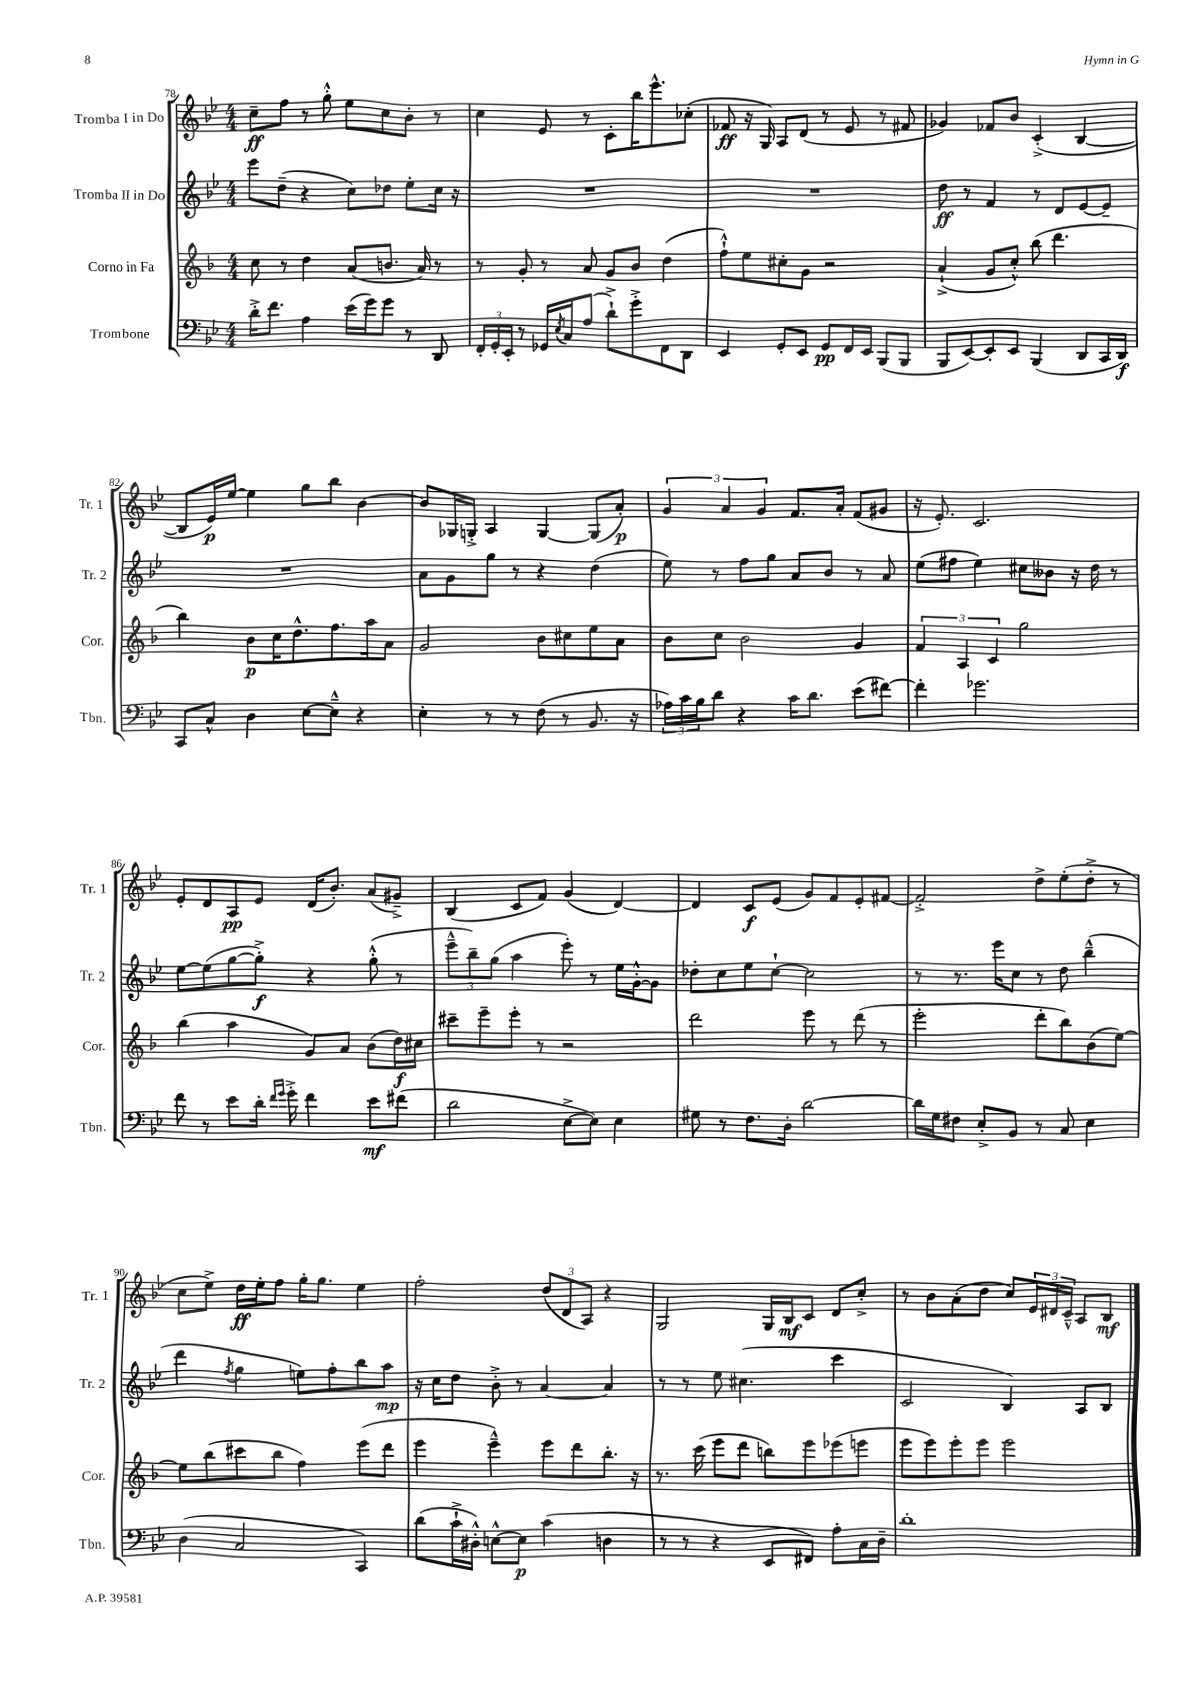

**kern	**dynam	**kern	**dynam	**kern	**dynam	**kern	**dynam
*part4	*part4	*part3	*part3	*part2	*part2	*part1	*part1
*staff4	*staff4	*staff3	*staff3	*staff2	*staff2	*staff1	*staff1
*I"Trombone	*	*I"Corno in Fa	*	*I"Tromba II in Do	*	*I"Tromba I in Do	*
*I'Tbn.	*	*I'Cor.	*	*I'Tr. 2	*	*I'Tr. 1	*
*clefF4	*	*clefG2	*	*clefG2	*	*clefG2	*
*k[b-e-]	*	*k[b-]	*	*k[b-e-]	*	*k[b-e-]	*
*M4/4	*	*M4/4	*	*M4/4	*	*M4/4	*
=78	=78	=78	=78	=78	=78	=78	=78
16d'^\KL	.	8cc\	.	8eee-\L	.	8cc~\L	ff
8.f\J	.	.	.	.	.	.	.
.	.	8r	.	(8dd~\J	.	8ff\J	.
4A\	.	4dd\	.	4r	.	8r	.
.	.	.	.	.	.	8gg'^^\	.
(16e-\LL	.	(8a/L	.	8cc\L)	.	8ee-\L	.
16g\J)	.	.	.	.	.	.	.
8g\J	.	8.bn/J	.	8dd-X\J	.	8cc\	.
8r	.	.	.	8ee-'\L	.	8b-'\J	.
.	.	16a/)	.	.	.	.	.
8DD/	.	8r	.	16cc\Jk	.	8r	.
.	.	.	.	16r	.	.	.
=79	=79	=79	=79	=79	=79	=79	=79
24FF'/LL	.	8r	.	1r	.	4cc\	.
24GG'/	.	.	.	.	.	.	.
24EE-'/JJ	.	.	.	.	.	.	.
8r	.	8g'/	.	.	.	.	.
16GG-X/LL	.	8r	.	.	.	8e-/	.
8qE-/	.	.	.	.	.	.	.
16C/J	.	.	.	.	.	.	.
(8A/J	.	8a/	.	.	.	8r	.
8d`^\L)	.	8g/L	.	.	.	8c'\L	.
8g'^\	.	8b-/J	.	.	.	16bb-\K	.
.	.	.	.	.	.	8.eee-^^\	.
8FF\	.	(4dd\	.	.	.	.	.
8DD\J	.	.	.	.	.	(8cc-X'\J	.
=80	=80	=80	=80	=80	=80	=80	=80
4EE-/	.	8ff`^^\L)	.	1r	.	8f-X/	ff
.	.	8ee\	.	.	.	16r	.
.	.	.	.	.	.	16G/)	.
8GG'/L	.	8cc#X'\	.	.	.	8A/L	.
8EE-/J	.	8g\J	.	.	.	(8d/J	.
8GG/L	pp	2r	.	.	.	8r	.
16FF/L	.	.	.	.	.	8e-/	.
16EE-/JJ	.	.	.	.	.	.	.
(8BBB-/L	.	.	.	.	.	8r	.
8BBB-/J	.	.	.	.	.	8f#X/	.
=81	=81	=81	=81	=81	=81	=81	=81
8BBB-/L	.	(4a`^/	.	8dd\	ff	4g-X/)	.
[8EE-/)	.	.	.	8r	.	.	.
8EE-'/]	.	8g/L	.	4f/	.	8f-X/L	.
8EE-/J	.	8cc'^^/J)	.	.	.	8b-/J	.
(4BBB-/	.	(8bb-\	.	8r	.	(4c'^/	.
.	.	4.ddd\	.	8d/L	.	.	.
8DD/L	.	.	.	[8e-/	.	[4B-/	.
16CC/L	.	.	.	8e-~/J]	.	.	.
16DD/JJ)	f	.	.	.	.	.	.
!!LO:LB:g=z
=82	=82	=82	=82	=82	=82	=82	=82
8CC/L	.	4bb-\)	.	1r	.	8B-/L]	.
8C^^/J	.	.	.	.	.	16e-/L)	p
.	.	.	.	.	.	[16ee-/JJ	.
4D\	.	8b-\L	p	.	.	4ee-\]	.
.	.	16cc\K	.	.	.	.	.
.	.	8.dd^^\	.	.	.	.	.
[8E-\L	.	.	.	.	.	8gg\L	.
8E-~^^\J]	.	8.ff\	.	.	.	8bb-\J	.
4r	.	.	.	.	.	[4b-\	.
.	.	16aa\k	.	.	.	.	.
.	.	8a\J	.	.	.	.	.
=83	=83	=83	=83	=83	=83	=83	=83
4E-'\	.	2g/	.	8a\L	.	8b-/L]	.
.	.	.	.	8g\	.	16G-X/L	.
.	.	.	.	.	.	16Gn'^/JJ	.
8r	.	.	.	8gg\J	.	4A/	.
8r	.	.	.	8r	.	.	.
(8F\	.	8b-\L	.	4r	.	[4G/	.
8r	.	8cc#X\	.	.	.	.	.
8.BB-/	.	8ee\	.	(4dd\	.	(8G/L]	.
.	.	8a\J	.	.	.	8a'/J)	p
16r	.	.	.	.	.	.	.
=84	=84	=84	=84	=84	=84	=84	=84
24A-X\LL)	.	8b-\L	.	8ee-\)	.	6g/	.
24c\	.	.	.	.	.	.	.
24B-\J	.	.	.	.	.	.	.
8d\J	.	8cc\J	.	8r	.	.	.
.	.	.	.	.	.	6a/	.
4r	.	2b-\	.	8ff\L	.	.	.
.	.	.	.	.	.	6g/	.
.	.	.	.	8gg\J	.	.	.
16c\KL	.	.	.	8a/L	.	8.f/L	.
8.d\J	.	.	.	.	.	.	.
.	.	.	.	8b-/J	.	.	.
.	.	.	.	.	.	16a'/Jk	.
(8e-\L	.	4g/	.	8r	.	(8f/L	.
[8f#X\J)	.	.	.	8a/	.	8g#X/J	.
=85	=85	=85	=85	=85	=85	=85	=85
4f#'\]	.	6f/	.	(8ee-\L	.	16r	.
.	.	.	.	.	.	8.e-'/)	.
.	.	.	.	8ff#X\J	.	.	.
.	.	6A/	.	.	.	.	.
2.g-X\	.	.	.	4ee-\)	.	2.c/	.
.	.	6c/	.	.	.	.	.
.	.	2gg\	.	8cc#X\L	.	.	.
.	.	.	.	8b--X\J	.	.	.
.	.	.	.	16r	.	.	.
.	.	.	.	16dd\	.	.	.
.	.	.	.	8r	.	.	.
!!LO:LB:g=z
=86	=86	=86	=86	=86	=86	=86	=86
8f\	.	(4bb-\	.	[8ee-\L	.	8e-'/L	.
8r	.	.	.	(8ee-\]	.	8d/	.
8e-\L	.	4aa\	.	[8gg\	.	8A/	pp
16d'\Jk	.	.	.	8gg'^\J])	f	8e-/J	.
16qqf/LL	.	.	.	.	.	.	.
16qqg/JJ	.	.	.	.	.	.	.
16g'^\	.	.	.	.	.	.	.
4f\	.	8g/L)	.	4r	.	(16d/KL	.
.	.	.	.	.	.	8.b-'/J)	.
.	.	8a/J	.	.	.	.	.
8e-\L	mf	(8b-\L	.	(8gg'^^\	.	(8a/L	.
(8f#X\J	.	16dd\L)	f	8r	.	8g#X~^/J)	.
.	.	16cc#X\JJ	.	.	.	.	.
=87	=87	=87	=87	=87	=87	=87	=87
2d\	.	8ccc#X~\L	.	12eee-~^^\L	.	(4B-/	.
.	.	.	.	12bb-~\)	.	.	.
.	.	8eee~\	.	.	.	.	.
.	.	.	.	(12gg\J	.	.	.
.	.	8eee'\J	.	4aa\	.	8c/L	.
.	.	8r	.	.	.	8f/J)	.
[8E-^\L	.	2r	.	8eee-'\)	.	(4g/	.
8E-\J])	.	.	.	8r	.	.	.
4E-\	.	.	.	16ee-\LL	.	[4d/)	.
.	.	.	.	[16g'^^\J	.	.	.
.	.	.	.	8g\J]	.	.	.
=88	=88	=88	=88	=88	=88	=88	=88
8G#X\	.	2ddd\	.	8dd-X'\L	.	4d/]	.
8r	.	.	.	8cc\	.	.	.
8.F\L	.	.	.	8ee-\	.	8c/L	f
.	.	.	.	[8cc`\J	.	(8e-/J	.
16D'\Jk	.	.	.	.	.	.	.
[2d\	.	8eee\	.	2cc\]	.	8g/L)	.
.	.	8r	.	.	.	8f/	.
.	.	(8ddd\	.	.	.	8e-'/	.
.	.	8r	.	.	.	[8f#X/J	.
=89	=89	=89	=89	=89	=89	=89	=89
16d\LL]	.	2eee'\	.	8r	.	2f#'^/]	.
16G\J	.	.	.	.	.	.	.
8F#X\J	.	.	.	8.r	.	.	.
8E-'^/L	.	.	.	.	.	.	.
.	.	.	.	16eee-\KL	.	.	.
8BB-/J	.	.	.	8cc\J	.	.	.
8r	.	8ddd'\L	.	8r	.	8dd^\L	.
8C/	.	8bb-\)	.	8dd\	.	(8ee-'\	.
4E-\	.	(8b-\	.	(4bb-~^^\	.	8dd'^\J	.
.	.	[8ee\J)	.	.	.	8r	.
!!LO:LB:g=z
=90	=90	=90	=90	=90	=90	=90	=90
(4D\	.	8ee\L]	.	4ddd\	.	8cc\L	.
.	.	(8bb-\	.	.	.	8ee-^\J)	.
.	.	.	.	8qff/	.	.	.
2C/	.	8ccc#X\	.	4gg\	.	16dd\LL	ff
.	.	.	.	.	.	16ee-'\J	.
.	.	8bb-\J	.	.	.	8ff\J	.
.	.	4ff\)	.	8een\L)	.	16gg'\KL	.
.	.	.	.	.	.	8.gg\J	.
.	.	.	.	8ff'\	.	.	.
4CC/)	.	(8eee\L	.	8bb-\	.	4ee-\	.
.	.	8ddd\J	.	8aa\J	mp	.	.
=91	=91	=91	=91	=91	=91	=91	=91
(8d\L	.	4eee\	.	16r	.	2ff'\	.
.	.	.	.	16cc\KL	.	.	.
16c`^\L	.	.	.	8dd\J	.	.	.
16D#X'^^\JJ)	.	.	.	.	.	.	.
[8En^^\L	.	4eee~^^\)	.	8b-'^\	.	.	.
8E\J]	p	.	.	8r	.	.	.
(4c\	.	8eee\L	.	[4a/	.	(12dd/L	.
.	.	.	.	.	.	12d/	.
.	.	8ddd\	.	.	.	.	.
.	.	.	.	.	.	12A/J)	.
4Dn\	.	8.bb-'\J	.	4a/]	.	4r	.
.	.	16r	.	.	.	.	.
=92	=92	=92	=92	=92	=92	=92	=92
8r	.	8.r	.	8r	.	2G/	.
8r	.	.	.	8r	.	.	.
.	.	(16ccc\	.	.	.	.	.
4r	.	8eee\L	.	8ee-\	.	.	.
.	.	8ddd\J	.	(4.cc#X\	.	.	.
8EE-/L	.	8bbn\L)	.	.	.	16G/LL	.
.	.	.	.	.	.	16B-/J	mf
8FF#X/J)	.	8eee\	.	.	.	8c/J	.
8A'\L	.	(8eee-X\	.	4ccc\	.	8d/L	.
16C\L	.	8eeen\J	.	.	.	8cc'^/J	.
16D~\JJ	.	.	.	.	.	.	.
=93	=93	=93	=93	=93	=93	=93	=93
1d'	.	8eee\L	.	2c/	.	8r	.
.	.	8eee\)	.	.	.	8b-\L	.
.	.	8eee'\	.	.	.	(8a'\	.
.	.	8eee\J	.	.	.	8dd\J	.
.	.	2eee\	.	4B-/)	.	8cc/L)	.
.	.	.	.	.	.	24e-/L	.
.	.	.	.	.	.	24d#X/	.
.	.	.	.	.	.	24c~^^/JJ	.
.	.	.	.	8A/L	.	8A/L	.
.	.	.	.	8B-/J	.	8B-/J	mf
==	==	==	==	==	==	==	==
*-	*-	*-	*-	*-	*-	*-	*-
